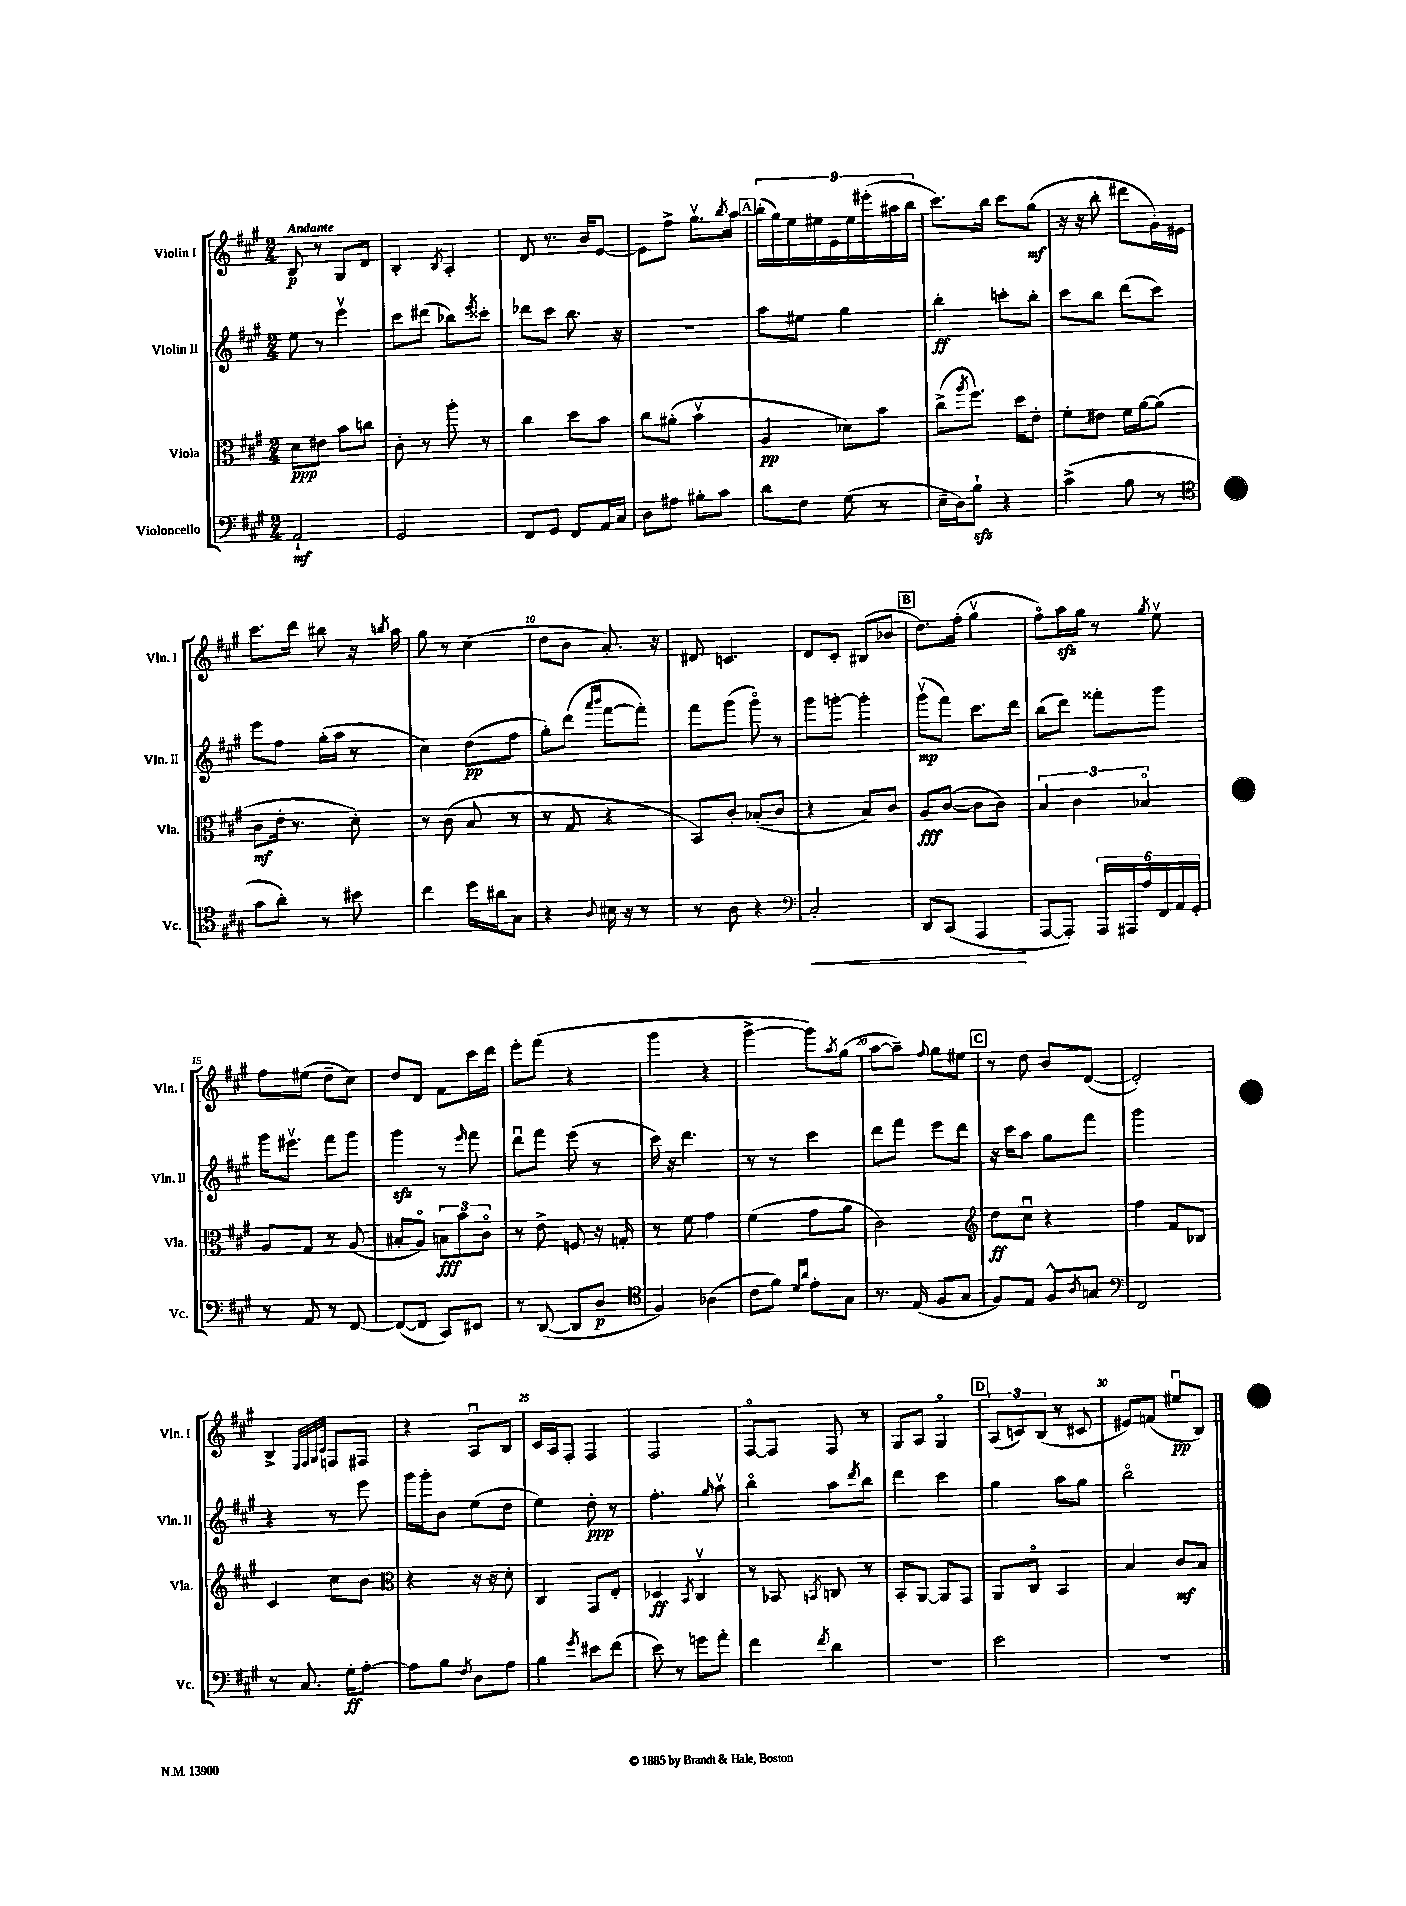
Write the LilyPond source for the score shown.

<<
\new StaffGroup <<
\new Staff = "s0" \with { instrumentName = "Violin I" shortInstrumentName = "Vln. I" } {
    \clef treble \key a \major \numericTimeSignature \time 2/4 \tempo "Andante"
    b8\p r8 gis8 d'8 |
    b4-. \acciaccatura { b8 } a4-. |
    d'8 r8. b'16 e'8~ |
    e'8 fis''8-> gis''8.\upbow \acciaccatura { b''8 } a''16 |
    \mark \markup { \box "A" } \tuplet 9/8 { b''16-.( gis''16) e''16 eis''16 e'16 eis''16 eis'''16-.( ais''16 b''16 } |
    cis'''8.) b''16 cis'''8 gis''8\mf( |
    r16 r16 b''8-. dis'''8 gis'16-.) eis'16 |
    cis'''8. d'''16 bis''8 r16 \acciaccatura { b''8 } a''16 |
    gis''8 r8 cis''4( |
    d''8 b'8 a'8.-.) r16 |
    dis'8 c'4. |
    d'8 cis'8-. bis8( bes'8 |
    \mark \markup { \box "B" } d''8.) fis''16-.( gis''4\upbow |
    fis''8\flageolet) a''16\sfz gis''16 r8 \acciaccatura { gis''8 } e''8\upbow |
    fis''8 eis''8( d''8-- cis''8) |
    d''8 d'8 fis'8 cis'''16 d'''16 |
    e'''8-. fis'''8( r4 |
    gis'''4 r4 |
    gis'''4~-> gis'''8) \acciaccatura { a''8 } gis''8( |
    a''8~ a''8--) \appoggiatura { fis''8 } gis''8 eis''8 |
    \mark \markup { \box "C" } r8 d''8 b'8 d'8~( |
    d'2-.) |
    b4-> \grace { e32 fis32 gis32 cis'32 } f8 fis8 |
    r4 a8\downbow b8 |
    cis'16 a16 fis8-. fis4 |
    fis2 |
    fis8~\flageolet fis8 fis8 r8 |
    gis8 a8 gis4\flageolet |
    \mark \markup { \box "D" } \tuplet 3/2 { a8( c'8) b8( } r8 cis'8 |
    eis'8) f'8( eis''8\downbow\pp b8) \bar "|." |
}
\new Staff = "s1" \with { instrumentName = "Violin II" shortInstrumentName = "Vln. II" } {
    \clef treble \key a \major \numericTimeSignature \time 2/4
    e''8 r8 e'''4\upbow |
    cis'''8 dis'''8( bes''8) \acciaccatura { e'''8 } cisis'''8-. |
    des'''8 cis'''8 b''8. r16 |
    R2 |
    \mark \markup { \box "A" } a''8 eis''8 gis''4 |
    b''4-.\ff c'''8-. b''8-. |
    cis'''8 b''8 d'''8( cis'''8) |
    e'''8 fis''8 gis''16-.( a''16 r8 |
    cis''4) d''8\pp( fis''8 |
    gis''8-.) d'''8( \grace { a'''16 b'''16 } fis'''8~ fis'''8-.) |
    fis'''8 gis'''8( gis'''8\flageolet) r8 |
    gis'''8 g'''8~-. g'''4-. |
    \mark \markup { \box "B" } gis'''8\upbow\mp( fis'''8) cis'''8. d'''16 |
    b''8( d'''8) fisis'''8-. gis'''8 |
    gis'''16 eis'''8.\upbow fis'''8 gis'''8 |
    gis'''4\sfz r8 \grace { e'''16 } fis'''8 |
    d'''8\downbow fis'''8 e'''8( r8 |
    cis'''16) r16 d'''4. |
    r8 r8 cis'''4 |
    d'''8 fis'''8 e'''8 d'''8 |
    \mark \markup { \box "C" } r16 cis'''16 a''8 gis''8 fis'''8 |
    gis'''2 |
    r4 r8 e'''8 |
    gis'''16 gis'''16-. b'8 e''8( d''8 |
    e''4) d''8-.\ppp r8 |
    fis''4.-. \grace { gis''16 } a''8\upbow |
    b''4\flageolet a''8 \acciaccatura { d'''8 } b''8 |
    d'''4 cis'''4 |
    \mark \markup { \box "D" } gis''4 a''8 gis''8 |
    b''2\flageolet \bar "|." |
}
\new Staff = "s2" \with { instrumentName = "Viola" shortInstrumentName = "Vla." } {
    \clef alto \key a \major \numericTimeSignature \time 2/4
    d'8\ppp eis'8 b'8 c''8 |
    cis'8-. r8 a''8-. r8 |
    cis''4 d''8 b'8 |
    cis''8 ais'8-.( b'4\upbow |
    \mark \markup { \box "A" } a4\pp des'8) b'8 |
    cis''8->( \acciaccatura { a''8 } fis''8.) d''16 e'8-. |
    fis'8-. eis'8 fis'16 a'16~ a'8( |
    cis'8\mf e'16-. r8. d'8-.) |
    r8 cis'8( b8 r8 |
    r8 gis8 r4 |
    b,8) cis'8-. bes8-.( cis'8 |
    r4 b8) cis'8 |
    \mark \markup { \box "B" } a8\fff cis'8~( cis'8 cis'8) |
    \tuplet 3/2 { b4 cis'4 bes4\flageolet } |
    a8 gis8 r8 a8( |
    bis8-. a8\flageolet) \tuplet 3/2 { b8\fff b'8 cis'8\flageolet } |
    r8 e'8-> f8 r16 g16-. |
    r8 fis'8 gis'4 |
    fis'4( gis'8 a'8 |
    cis'2) |
    \mark \markup { \box "C" } \clef treble d''8\ff cis''8\downbow r4 |
    fis''4 fis'8 bes8 |
    cis'4 cis''8 b'8 |
    \clef alto r4 r16 r16 d'8-. |
    cis4 gis,8 e8-. |
    des4\ff \acciaccatura { b,8 } cis4\upbow |
    r8 bes,8 \acciaccatura { b,8 } c8 r8 |
    b,8-. a,8~ a,8 gis,8 |
    \mark \markup { \box "D" } a,8 cis8\flageolet b,4 |
    b4 cis'8\mf b8 \bar "|." |
}
\new Staff = "s3" \with { instrumentName = "Violoncello" shortInstrumentName = "Vc." } {
    \clef bass \key a \major \numericTimeSignature \time 2/4
    a,2-!\mf |
    gis,2 |
    fis,8 gis,8 fis,8 a,16 cis16 |
    d8 ais8 bis8-. cis'8 |
    \mark \markup { \box "A" } d'8 fis8 gis8( r8 |
    e16-- d16) b8-!\sfz r4 |
    cis'4->( b8 r8 |
    \clef tenor gis'8 a'8-.) r8 bis'8 |
    cis''4 d''16 ais'16 gis8 |
    r4 \appoggiatura { a8 } bis16 r16 r8 |
    r8 a8 r4 |
    \clef bass cis2-.\< |
    \mark \markup { \box "B" } d,8 cis,8( a,,4\! |
    a,,8~ a,,8-.) \tuplet 6/4 { a,,16 ais,,16 a16 fis,16 a,16 gis,16-. } |
    r8 a,8 r8 fis,8~ |
    fis,8~( fis,8 cis,8) eis,8 |
    r8 d,8~( d,8 d8\p |
    \clef tenor fis4) aes4( |
    cis'8 fis'8) \grace { d'16 a'16 } e'8-. gis8 |
    r8. e16( fis8 gis8 |
    \mark \markup { \box "C" } fis8) e8 fis8-^ \acciaccatura { a8 } g8 |
    \clef bass fis,2 |
    r8 cis8. gis16-.\ff a8~-. |
    a8 b8 \acciaccatura { fis8 } d8 a8 |
    b4 \acciaccatura { gis'8 } eis'8 fis'8( |
    e'8) r8 g'8 a'8-. |
    fis'4 \acciaccatura { fis'8 } d'4 |
    R2 |
    \mark \markup { \box "D" } e'2 |
    R2 \bar "|." |
}
>>
>>
\layout { \context { \Score \override BarNumber.break-visibility = ##(#f #t #t) barNumberVisibility = #(every-nth-bar-number-visible 5) } }
